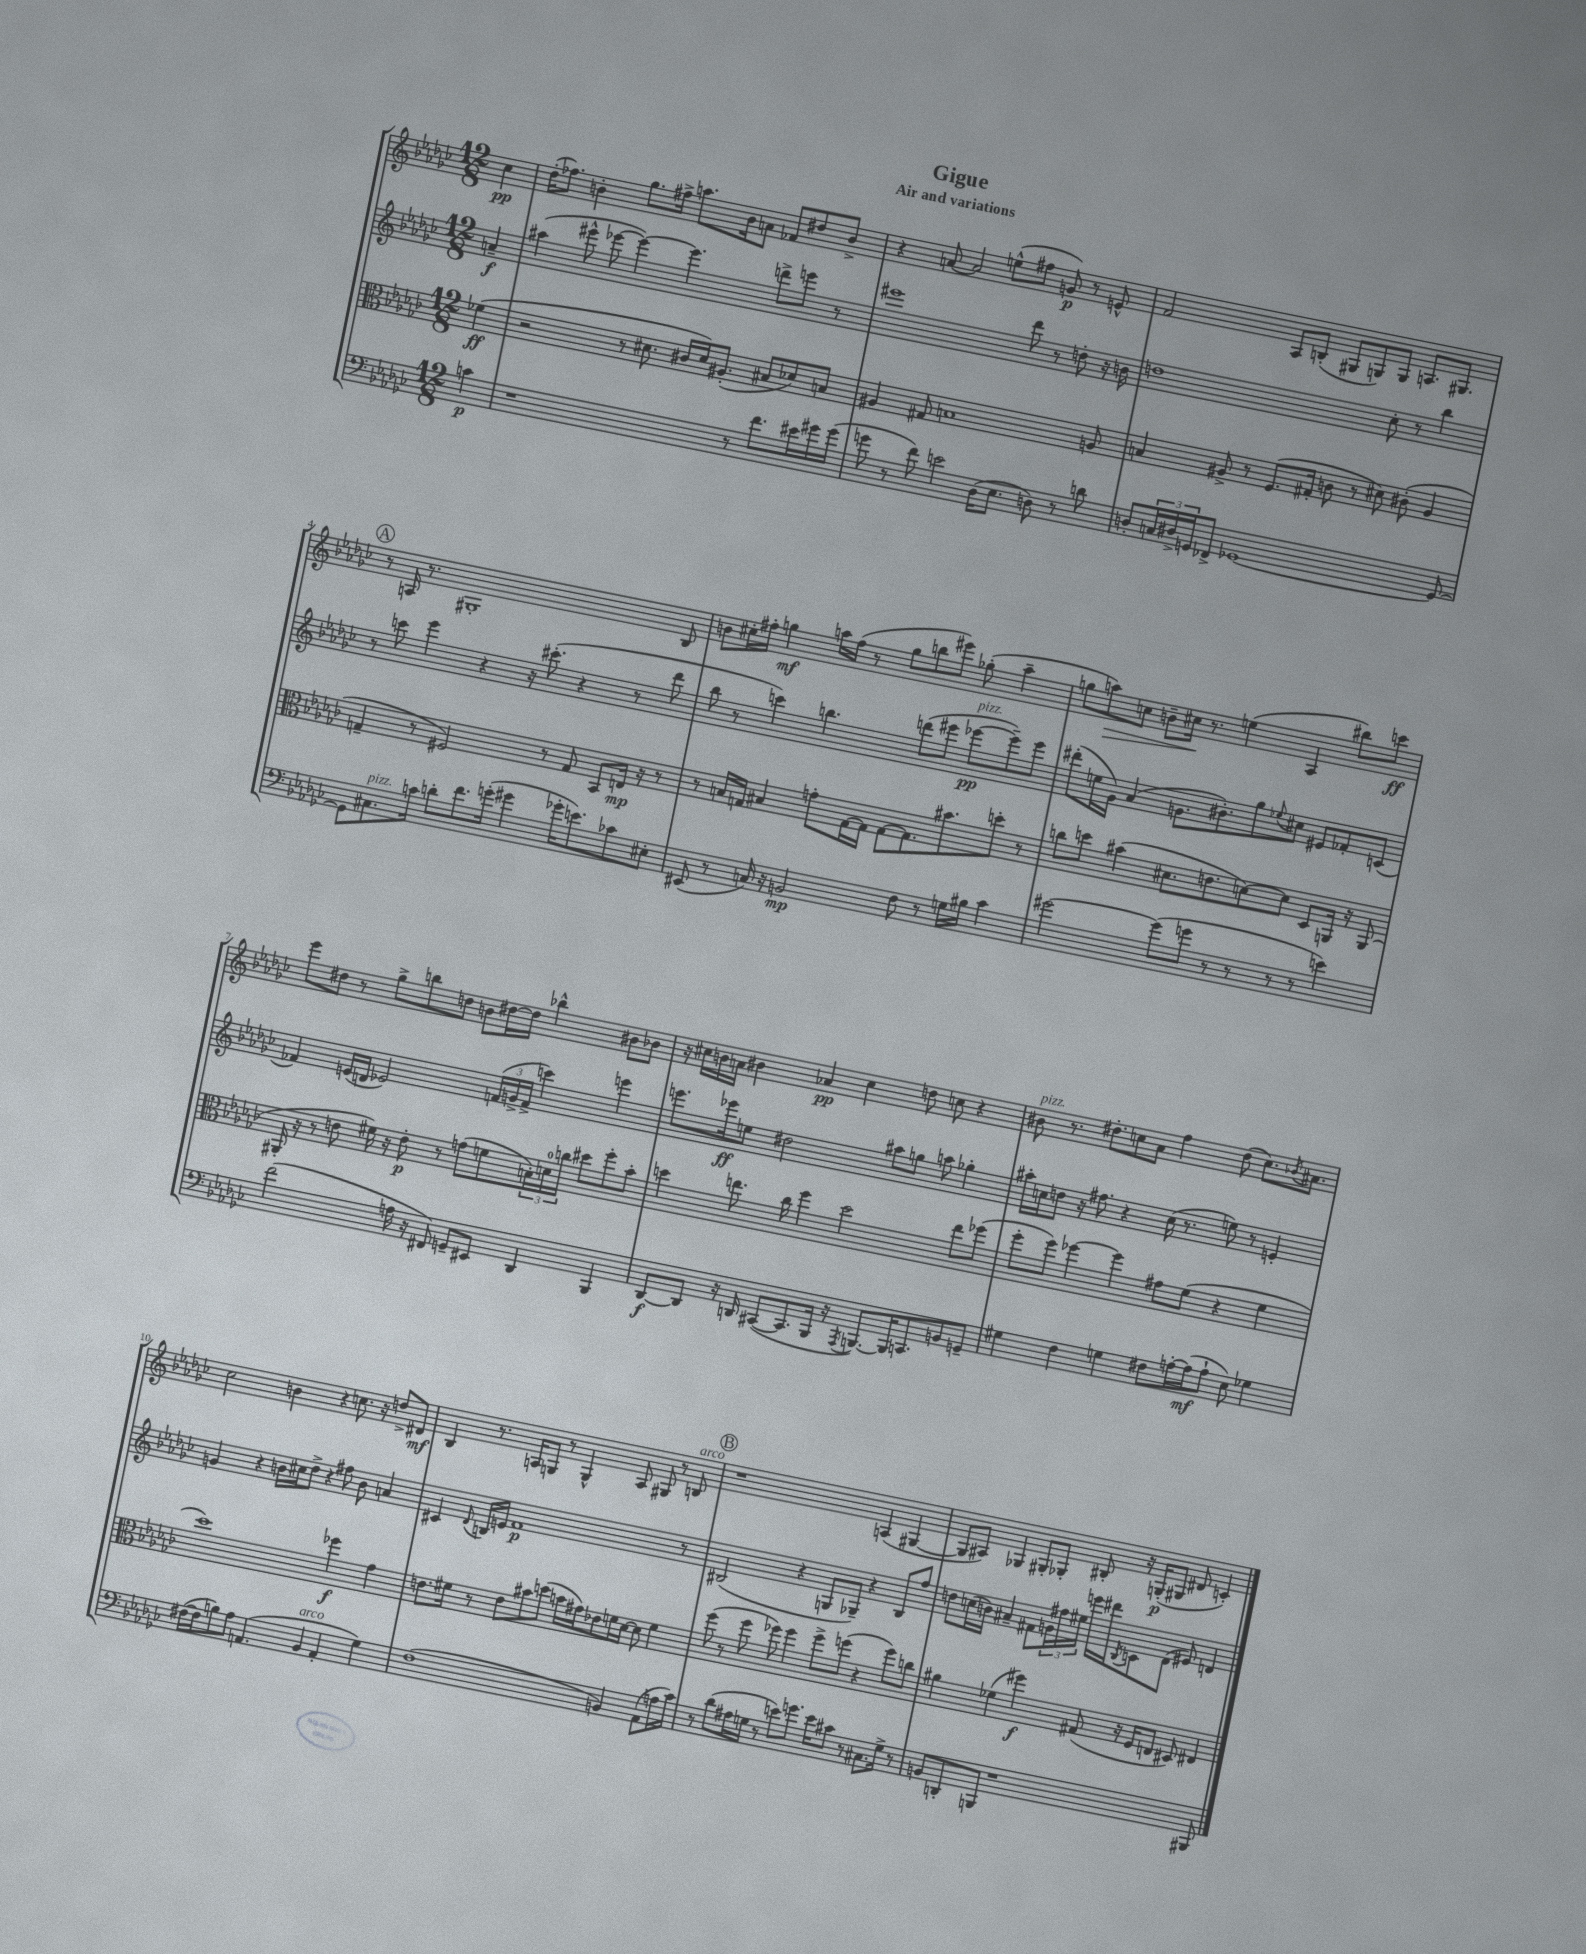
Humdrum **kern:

**kern	**kern	**kern	**kern
*staff4	*staff3	*staff2	*staff1
*clefF4	*clefC3	*clefG2	*clefG2
*k[b-e-a-d-g-c-]	*k[b-e-a-d-g-c-]	*k[b-e-a-d-g-c-]	*k[b-e-a-d-g-c-]
*M12/8	*M12/8	*M12/8	*M12/8
4c	(4f-	4a~	4cc-
=	=	=	=
1r	2r	(4aa#	(16dd-'
.	.	.	8.ff-)
.	.	8eee#^^	4b'
.	.	[8eee-	.
.	8r	4eee-_)	8.gg-
.	8.d#	.	.
.	.	.	16ff#^
.	.	4.eee-]	8.aa
.	16c#	.	.
.	16d#)	.	.
.	(8.A#'	.	16b
8r	.	.	8a
8.f	8B#	8ddd^	8f-
.	8d-)	8eee	8dd#
16e#	.	.	.
16g#	8B	8r	8b^
(16g#	.	.	.
=	=	=	=
8g	4A#	1eee#	4r
8r	.	.	.
8f)	8G#	.	[8a
2e	1B	.	2a]
(16D-	.	.	(8ee^^
8.E-	.	.	.
.	.	8ddd-	8ff#
8D)	.	8r	8g)
8r	.	8dd'	8r
8d	8A	16r	8e^^
.	.	16b	.
=	=	=	=
8D'	4B	1dd	2f
24C	.	.	.
24D#^	.	.	.
24GG	.	.	.
8FF-^	8A#^	.	.
[1GG-	8r	.	.
.	(8.F	.	8A-
.	.	.	(8B'
.	16G#'	.	.
.	8c	.	8G#
.	8r	.	8G)
.	8d#)	8cc-'	8G
.	(8c#'	8r	8.A
.	4A#	4bb-	.
.	.	.	8.G#
8GG-_	.	.	.
=	=	=	=
8GG-]	4G~	8r	8r
8.C#	.	8ccc	16A
.	.	.	8.r
.	8r	4eee-	.
16c	.	.	.
8d'	2F#)	.	1G#'
8.f	.	4r	.
(16g'	.	.	.
4g#	.	16r	.
.	.	(8.ccc#'	.
.	8r	.	.
16g-'	8G	4r	.
8.e)	.	.	.
.	8BB-	.	.
8c-	16E	8r	.
.	16r	.	.
8E#'	8r	8ddd-	8B-
=	=	=	=
(8EE#	8r	8bb-	8b
8r	16B	8r	16cc#'
.	16G	.	16ff#'
16C)	4B#	4ccc)	4gg
16r	.	.	.
2BB	.	.	.
.	8g'	4.bb	16aa
.	.	.	(16ff#
.	[16G	.	8r
.	16G]	.	.
.	[8G	.	8gg
8F	8.G]	(8ddd	8bb
8r	.	8eee#	8eee#)
.	8.b#	.	.
16G	.	[8eee-	(8gg-'
16B#	.	.	.
4c-	8dd'	8eee-~])	4aa~
.	8r	8eee-	.
=	=	=	=
[2g#	8cc	(8ddd#'	8gg
.	8dd	16ee	8aa)
.	.	16g-)	.
.	(4b#	(4a-	8cc
.	.	.	8b~
(8g#]	8.d#	8.g	16cc#
.	.	.	8.r
8g	.	.	.
.	8.e	8.b#')	.
8r	.	.	(4ee
8r	[8d)	8gg-	.
.	.	8qqee-	.
8r	8d]	8cc#	4A-
8r	8D-	8e#	.
4e)	16AA	8f-'	8bb#)
.	16r	.	.
.	(8AA	(8c	8ccc
=	=	=	=
(2f	16AA#'	4f-)	8eee-
.	16r	.	.
.	8r	.	8dd#
.	8e	(16e	8r
.	.	16d	.
.	16f#)	2e-)	8gg-^
.	16r	.	.
16A	8e'	.	8bb
16r	.	.	.
8FF#)	8r	.	8dd
8GG~	(8g	.	8b
8EE#	8f	(24f	[16dd#
.	.	24g^	.
.	.	.	16dd#]
.	.	24f^	.
4DD-	24B')	4ccc)	4bb-^^
.	24d	.	.
.	24cc	.	.
.	8dd#	.	.
4BBB-	8ff'	4eee	8b#
.	8b-'	.	8b-
=	=	=	=
[8DD-	4dd	8.eee	16r
.	.	.	16cc#
8DD-]	.	.	16b
.	.	16eee-	16a
16r	8.ee	8ee	4b#
16DD	.	.	.
([8CC#	.	2dd#	.
.	16cc-	.	.
8.CC#]	4ff	.	4a-
16BBB-	.	.	.
16r	2dd	.	4cc#
8qAAA-	.	.	.
[8.BBB)	.	.	.
.	.	8aa#	.
16BBB]	.	8gg	8dd
8.CC	.	.	.
.	.	8aa	8cc
8BB	8ee	4gg-'	4r
8GG~	(8ff-	.	.
=	=	=	=
4G#	8ff'	16aa#'	8b#
.	.	16cc	.
.	8ff)	8dd	8.r
4F	[4ff-	16r	.
.	.	8.ff#	8.dd#'
4G	4ff-]	4r	8cc
.	.	.	8a-
8F#	8g#	(16cc	4ff
.	.	8.r	.
[16A'	(8f	.	.
(16A]	.	.	.
8A`	4r	8ee)	(8dd#
8E-)	.	8r	8.cc)
4G-	4f	4e'	.
.	.	.	8qb-
.	.	.	8.a#
=	=	=	=
([16F#	1dd-)	4g	2cc-
16F#]	.	.	.
8B)	.	.	.
8A-	.	4r	.
(4.AA	.	.	.
.	.	16b	4b
.	.	16cc#	.
.	.	8dd-^	.
4BB-	.	4r	4r
4AA'	4ff-	8ff#	8.cc
.	.	8b	.
.	.	.	16r
4G-)	4g-	4a	8dd^
.	.	.	8d#
=	=	=	=
(1F	8.e	4c#	4B-
.	16f#	.	.
.	.	8qqd-	.
.	8r	16B	8.r
.	.	16e	.
.	8e	1f	.
.	.	.	16A
.	8b#	.	8G
.	(8dd	.	8r
.	16b	.	4G^^
.	16g#)	.	.
.	8e-	.	.
4BB)	16f	.	8A
.	[16d-	.	.
.	8d-]	.	8G#
(8AA-	4f	.	8r
16A	.	8r	8B
16c-)	.	.	.
=	=	=	=
8r	(8ff	(2B#	1r
(8d-	8r	.	.
16A#	8ff	.	.
16G	.	.	.
8r	8ff-)	.	.
8e)	4ff-	4r	.
8.g	.	.	.
.	8ff-^	8G	.
16e	.	.	.
8c#	(8ff	8G-~)	.
8r	4r	4r	(4A
8.C#	.	.	.
.	8ff)	8B#	[4G#
16G^	.	.	.
8r	8cc	8ff	.
=	=	=	=
8BB	4a#	8dd	8G#]
8DD'	.	(16cc	8A#)
.	.	16b)	.
8BBB	(4f-	4a#~	4G-
1r	.	.	.
.	4ff#)	8f#	8G#'
.	.	24g	8G-'
.	.	24ff#	.
.	.	24ee#	.
.	(8G#	16eee	8B#'
.	.	16ddd#	.
.	.	8qB-	.
.	16r	8c	16r
.	16F	.	(16G'
.	8E	(8d-	8G#
.	8D#)	8e#)	8d#
.	4E#	4d	4c')
8BBB#	.	.	.
==	==	==	==
*-	*-	*-	*-
